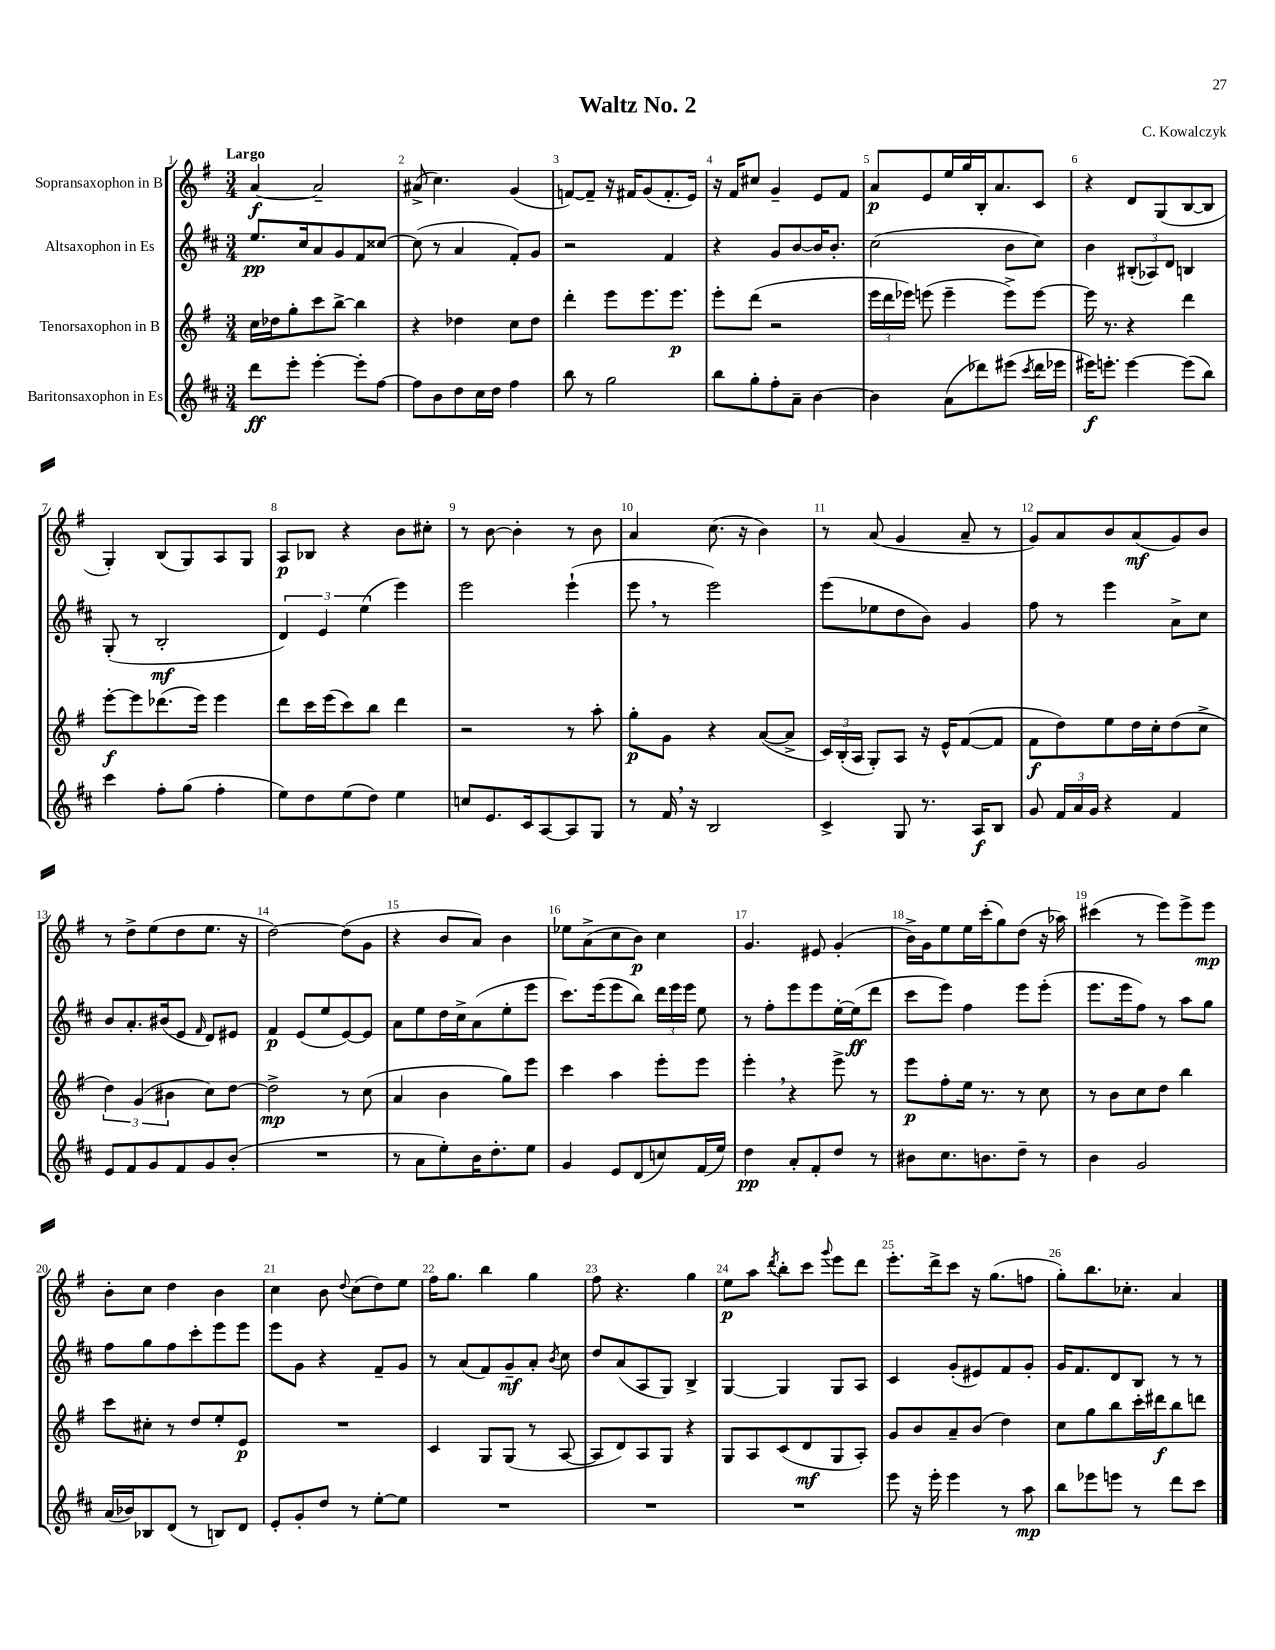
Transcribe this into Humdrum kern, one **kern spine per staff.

**kern	**dynam	**kern	**dynam	**kern	**dynam	**kern	**dynam
*part4	*part4	*part3	*part3	*part2	*part2	*part1	*part1
*staff4	*staff4	*staff3	*staff3	*staff2	*staff2	*staff1	*staff1
*I"Baritonsaxophon in Es	*	*I"Tenorsaxophon in B	*	*I"Altsaxophon in Es	*	*I"Sopransaxophon in B	*
*clefG2	*	*clefG2	*	*clefG2	*	*clefG2	*
*k[f#c#]	*	*k[f#]	*	*k[f#c#]	*	*k[f#]	*
*M3/4	*	*M3/4	*	*M3/4	*	*M3/4	*
=1	=1	=1	=1	=1	=1	=1	=1
!	!	!	!	!	!	!LO:TX:a:B:t=Largo	!
8ddd\L	ff	16cc\LL	.	8.ee/L	pp	[4a/	f
.	.	16dd-X\J	.	.	.	.	.
8eee'\J	.	8gg'\	.	.	.	.	.
.	.	.	.	16cc#/k	.	.	.
[4eee'\	.	8ccc\	.	8a/	.	2a~/]	.
.	.	[8bb^\J	.	8g/	.	.	.
8eee'\L]	.	4bb\]	.	8f#/	.	.	.
[8ff#\J	.	.	.	[8cc##X/J	.	.	.
=2	=2	=2	=2	=2	=2	=2	=2
8ff#\L]	.	4r	.	(8cc##\]	.	(8a#X^/	.
8b\	.	.	.	8r	.	4.cc\)	.
8dd\	.	4dd-X\	.	4a/	.	.	.
16cc#\L	.	.	.	.	.	.	.
16dd\JJ	.	.	.	.	.	.	.
4ff#\	.	8cc\L	.	8f#'/L)	.	(4g/	.
.	.	8dd-\J	.	8g/J	.	.	.
=3	=3	=3	=3	=3	=3	=3	=3
8bb\	.	4ddd'\	.	2r	.	[8fn/L)	.
8r	.	.	.	.	.	8f~/J]	.
2gg\	.	8eee\L	.	.	.	16r	.
.	.	.	.	.	.	16f#X/KL	.
.	.	8.eee\	.	.	.	(8g/	.
.	.	.	.	4f#/	.	8.f#'/	.
.	.	8.eee\J	p	.	.	.	.
.	.	.	.	.	.	16e/Jk)	.
=4	=4	=4	=4	=4	=4	=4	=4
8bb\L	.	8eee'\L	.	4r	.	16r	.
.	.	.	.	.	.	16f#/KL	.
8gg'\	.	(8ddd\J	.	.	.	8cc#X/J	.
8ff#'\	.	2r	.	8g/L	.	4g~/	.
8a~\J	.	.	.	[8b/	.	.	.
[4b\	.	.	.	16b/K]	.	8e/L	.
.	.	.	.	8.b'/J	.	.	.
.	.	.	.	.	.	8f#/J	.
=5	=5	=5	=5	=5	=5	=5	=5
4b\]	.	24eee\LL	.	(2cc#\	.	8a/L	p
.	.	24ddd\	.	.	.	.	.
.	.	24eee-X\JJ)	.	.	.	.	.
.	.	(8eeen\	.	.	.	8e/	.
(8a\L	.	4eee~\	.	.	.	16ee/L	.
.	.	.	.	.	.	16gg/	.
8ddd-X\)	.	.	.	.	.	16B'/J	.
.	.	.	.	.	.	8.a/	.
(8eee#X\J	.	8eee^\L)	.	8b\L	.	.	.
8qccc#/	.	.	.	.	.	.	.
16ddd-\LL	.	[8eee\J	.	8cc#\J)	.	8c/J	.
16eee-X\JJ	.	.	.	.	.	.	.
=6	=6	=6	=6	=6	=6	=6	=6
16eee#X\KL)	f	16eee\]	.	4b\	.	4r	.
8.eeen'\J	.	8.r	.	.	.	.	.
[4eee\	.	4r	.	(12B#X'/L	.	8d/L	.
.	.	.	.	12A-X/)	.	.	.
.	.	.	.	.	.	(8G/	.
.	.	.	.	12d/J	.	.	.
(8eee\L]	.	4ddd\	.	4Bn/	.	[8B/	.
8bb\J)	.	.	.	.	.	8B/J]	.
!!LO:LB:g=z
=7	=7	=7	=7	=7	=7	=7	=7
4ccc#\	.	[8eee'\L	f	(8G'/	.	4G'/)	.
.	.	8eee\]	.	8r	.	.	.
8ff#'\L	.	(8.ddd-X\	.	2B'/	mf	(8B/L	.
(8gg\J	.	.	.	.	.	8G/)	.
.	.	16eee\Jk)	.	.	.	.	.
4ff#'\	.	4eee\	.	.	.	8A/	.
.	.	.	.	.	.	8G/J	.
=8	=8	=8	=8	=8	=8	=8	=8
8ee\L)	.	8ddd\L	.	6d/)	.	8A/L	p
8dd\	.	16ccc\L	.	.	.	8B-X/J	.
.	.	.	.	6e/	.	.	.
.	.	(16eee\J	.	.	.	.	.
(8ee\	.	8ccc\)	.	.	.	4r	.
.	.	.	.	(6ee\	.	.	.
8dd\J)	.	8bb\J	.	.	.	.	.
4ee\	.	4ddd\	.	4eee\)	.	8b\L	.
.	.	.	.	.	.	8cc#X'\J	.
=9	=9	=9	=9	=9	=9	=9	=9
8ccn/L	.	2r	.	2eee\	.	8r	.
8.e/	.	.	.	.	.	[8b\	.
.	.	.	.	.	.	4b'\]	.
16c#/k	.	.	.	.	.	.	.
[8A/	.	.	.	.	.	.	.
8A/]	.	8r	.	(4eee`\	.	8r	.
8G/J	.	8aa'\	.	.	.	8b\	.
=10	=10	=10	=10	=10	=10	=10	=10
8r	.	8gg'\L	p	8eee,\	.	4a/	.
16f#,/	.	8g\J	.	8r	.	.	.
16r	.	.	.	.	.	.	.
2B/	.	4r	.	2eee\)	.	(8.cc\	.
.	.	.	.	.	.	16r	.
.	.	([8a/L	.	.	.	4b\)	.
.	.	8a^/J]	.	.	.	.	.
=11	=11	=11	=11	=11	=11	=11	=11
4c#^/	.	24c/LL)	.	(8eee\L	.	8r	.
.	.	(24B'/	.	.	.	.	.
.	.	24A/JJ	.	.	.	.	.
.	.	8G'/L)	.	8ee-X\	.	(8a/	.
8G/	.	8A/J	.	8dd\	.	4g/	.
8.r	.	16r	.	8b\J)	.	.	.
.	.	16e^^/KL	.	.	.	.	.
.	.	([8f#/	.	4g/	.	8a~/	.
16A/KL	f	.	.	.	.	.	.
8B/J	.	8f#/J]	.	.	.	8r	.
=12	=12	=12	=12	=12	=12	=12	=12
8g/	.	8f#\L	f	8ff#\	.	8g/L)	.
24f#/LL	.	8dd\)	.	8r	.	8a/	.
24a/	.	.	.	.	.	.	.
24g/JJ	.	.	.	.	.	.	.
4r	.	8ee\	.	4eee\	.	8b/	.
.	.	16dd\L	.	.	.	(8a/	mf
.	.	16cc'\J	.	.	.	.	.
4f#/	.	(8dd\	.	8a^\L	.	8g/)	.
.	.	8cc^\J	.	8cc#\J	.	8b/J	.
!!LO:LB:g=z
=13	=13	=13	=13	=13	=13	=13	=13
8e/L	.	6dd\)	.	8b/L	.	8r	.
8f#/	.	.	.	8.a'/	.	8dd^\L	.
.	.	(6g/	.	.	.	.	.
8g/	.	.	.	.	.	(8ee\	.
.	.	.	.	(16b#X/k	.	.	.
.	.	6b#X\	.	.	.	.	.
8f#/	.	.	.	8e/J	.	8dd\	.
.	.	.	.	16qqf#/	.	.	.
8g/	.	8cc\L)	.	8d/L)	.	8.ee\J	.
(8b'/J	.	[8dd\J	.	8e#X/J	.	.	.
.	.	.	.	.	.	16r	.
=14	=14	=14	=14	=14	=14	=14	=14
2.r	.	2dd^\]	mp	4f#/	p	[2dd\)	.
.	.	.	.	(8e/L	.	.	.
.	.	.	.	8ee/	.	.	.
.	.	8r	.	[8e/)	.	(8dd\L]	.
.	.	(8cc\	.	8e/J]	.	8g\J	.
=15	=15	=15	=15	=15	=15	=15	=15
8r	.	4a/	.	8a\L	.	4r	.
8a\L	.	.	.	8ee\	.	.	.
8ee'\)	.	4b\	.	16dd\L	.	8b/L	.
.	.	.	.	16cc#^\J	.	.	.
16b\K	.	.	.	(8a\	.	8a/J)	.
8.dd'\	.	.	.	.	.	.	.
.	.	8gg\L)	.	8ee'\	.	4b\	.
8ee\J	.	8eee\J	.	8eee\J	.	.	.
=16	=16	=16	=16	=16	=16	=16	=16
4g/	.	4ccc\	.	8.ccc#\L)	.	8ee-X\L	.
.	.	.	.	.	.	(8a^\	.
.	.	.	.	(16eee\k	.	.	.
8e/L	.	4aa\	.	8eee\	.	8cc\	.
(8d/	.	.	.	8bb\J)	.	8b\J)	p
8ccn/)	.	8eee'\L	.	24ddd\LL	.	4cc\	.
.	.	.	.	24eee\	.	.	.
.	.	.	.	24eee\JJ	.	.	.
(16f#/L	.	8eee\J	.	8ee\	.	.	.
16ee/JJ)	.	.	.	.	.	.	.
=17	=17	=17	=17	=17	=17	=17	=17
4dd\	pp	4eee',\	.	8r	.	4.g/	.
.	.	.	.	8ff#'\L	.	.	.
8a'/L	.	4r	.	8eee\	.	.	.
8f#'/	.	.	.	8eee\	.	8e#X/	.
8dd/J	.	8eee^\	.	[16ee'\L	.	(4g'/	.
.	.	.	.	(16ee\J]	ff	.	.
8r	.	8r	.	8ddd\J	.	.	.
=18	=18	=18	=18	=18	=18	=18	=18
8b#X\L	.	8eee\L	p	8ccc#\L	.	16b^\LL)	.
.	.	.	.	.	.	16g\J	.
8.cc#\	.	8ff#'\	.	8eee\J)	.	8ee\	.
.	.	16ee\Jk	.	4ff#\	.	16ee\L	.
8.bn\	.	8.r	.	.	.	(16ccc'\J	.
.	.	.	.	.	.	8gg\)	.
8dd~\J	.	8r	.	8eee\L	.	(8dd\J	.
8r	.	8cc\	.	(8eee'\J	.	16r	.
.	.	.	.	.	.	16aa-X\)	.
=19	=19	=19	=19	=19	=19	=19	=19
4b\	.	8r	.	8.eee\L	.	(4ccc#X\	.
.	.	8b\L	.	.	.	.	.
.	.	.	.	16eee\k	.	.	.
2g/	.	8cc\	.	8ff#\J)	.	8r	.
.	.	8dd\J	.	8r	.	8eee\L)	.
.	.	4bb\	.	8aa\L	.	8eee^\	.
.	.	.	.	8gg\J	.	8eee\J	mp
!!LO:LB:g=z
=20	=20	=20	=20	=20	=20	=20	=20
(16a/LL	.	8ccc\L	.	8ff#\L	.	8b'\L	.
16b-X/J)	.	.	.	.	.	.	.
8B-X/	.	8cc#X'\J	.	8gg\	.	8cc\J	.
(8d/J	.	8r	.	8ff#\	.	4dd\	.
8r	.	8dd/L	.	8ccc#'\	.	.	.
8Bn/L)	.	8ee'/	.	8eee\	.	4b\	.
8d/J	.	8e/J	p	8eee\J	.	.	.
=21	=21	=21	=21	=21	=21	=21	=21
8e'/L	.	2.r	.	8eee\L	.	4cc\	.
8g'/	.	.	.	8g\J	.	.	.
8dd/J	.	.	.	4r	.	8b\	.
.	.	.	.	.	.	8qqdd/	.
8r	.	.	.	.	.	(8cc\L	.
[8ee'\L	.	.	.	8f#~/L	.	8dd\)	.
8ee\J]	.	.	.	8g/J	.	8ee\J	.
=22	=22	=22	=22	=22	=22	=22	=22
2.r	.	4c/	.	8r	.	16ff#\KL	.
.	.	.	.	.	.	8.gg\J	.
.	.	.	.	(8a/L	.	.	.
.	.	8G/L	.	8f#/)	.	4bb\	.
.	.	(8G/J	.	8g~/	mf	.	.
.	.	8r	.	8a'/J	.	4gg\	.
.	.	.	.	8qb/	.	.	.
.	.	[8A/	.	8cc#\	.	.	.
=23	=23	=23	=23	=23	=23	=23	=23
2.r	.	8A/L]	.	8dd/L	.	8ff#\	.
.	.	8d/)	.	(8a/	.	4.r	.
.	.	8A/	.	8A/	.	.	.
.	.	8G/J	.	8G/J)	.	.	.
.	.	4r	.	4B^/	.	4gg\	.
=24	=24	=24	=24	=24	=24	=24	=24
2.r	.	8G/L	.	[4G/	.	8ee\L	p
.	.	8A/	.	.	.	8aa\J	.
.	.	.	.	.	.	8qddd/	.
.	.	(8c/	.	4G/]	.	8bb'\L	.
.	.	8d/	mf	.	.	8ccc\J	.
.	.	.	.	.	.	8qqggg/	.
.	.	8G/	.	8G/L	.	8eee\L	.
.	.	8A'/J)	.	8A/J	.	8ddd\J	.
=25	=25	=25	=25	=25	=25	=25	=25
8eee\	.	8g/L	.	4c#/	.	8.eee'\L	.
16r	.	8b/	.	.	.	.	.
16eee'\	.	.	.	.	.	16ddd^\k	.
4eee\	.	8a~/	.	(8g'/L	.	8ccc\J	.
.	.	(8b/J	.	8e#X/)	.	16r	.
.	.	.	.	.	.	(8.gg\L	.
8r	.	4dd\)	.	8f#/	.	.	.
8aa\	mp	.	.	8g'/J	.	8ffn\J	.
=26	=26	=26	=26	=26	=26	=26	=26
8bb\L	.	8cc\L	.	16g/KL	.	8gg'\L)	.
.	.	.	.	8.f#/	.	.	.
8eee-X\	.	8gg\	.	.	.	8.bb\	.
8eeen\J	.	8bb\	.	8d/	.	.	.
.	.	.	.	.	.	8.cc-X'\J	.
8r	.	16ccc'\L	.	8B/J	.	.	.
.	.	16ddd#X\J	f	.	.	.	.
8ddd\L	.	8bb\	.	8r	.	4a/	.
8ccc#\J	.	8dddn\J	.	8r	.	.	.
==	==	==	==	==	==	==	==
*-	*-	*-	*-	*-	*-	*-	*-
